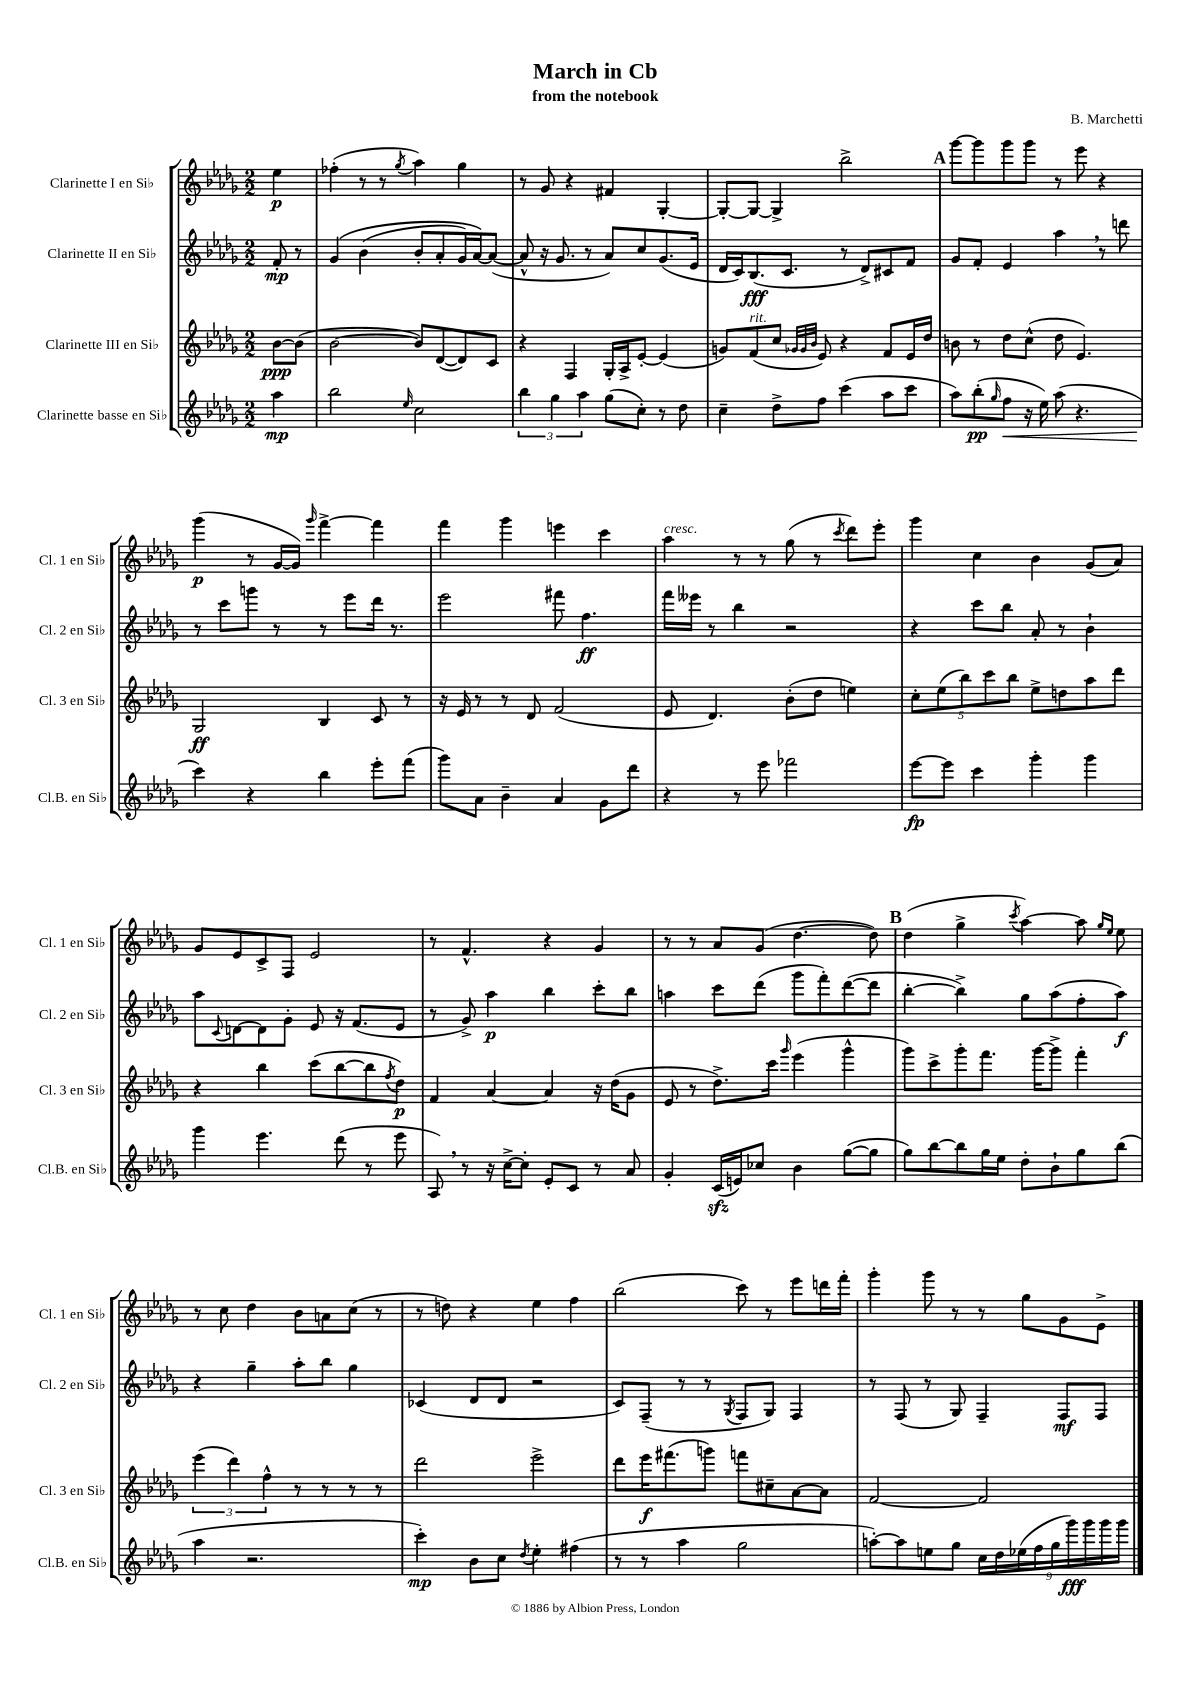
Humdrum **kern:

**kern	**dynam	**kern	**dynam	**kern	**dynam	**kern	**dynam
*part4	*part4	*part3	*part3	*part2	*part2	*part1	*part1
*staff4	*staff4	*staff3	*staff3	*staff2	*staff2	*staff1	*staff1
*I"Clarinette basse en Si♭	*	*I"Clarinette III en Si♭	*	*I"Clarinette II en Si♭	*	*I"Clarinette I en Si♭	*
*I'Cl.B. en Si♭	*	*I'Cl. 3 en Si♭	*	*I'Cl. 2 en Si♭	*	*I'Cl. 1 en Si♭	*
*clefG2	*	*clefG2	*	*clefG2	*	*clefG2	*
*k[b-e-a-d-g-]	*	*k[b-e-a-d-g-]	*	*k[b-e-a-d-g-]	*	*k[b-e-a-d-g-]	*
*M2/2	*	*M2/2	*	*M2/2	*	*M2/2	*
=	=	=	=	=	=	=	=
4aa-\	mp	[8b-\L	ppp	8f'/	mp	4ee-\	p
.	.	(8b-\J]	.	8r	.	.	.
=1	=1	=1	=1	=1	=1	=1	=1
2bb-\	.	[2b-\	.	(4g-/	.	(4ff-X'\	.
.	.	.	.	(4b-\	.	8r	.
.	.	.	.	.	.	8r	.
16qqee-/	.	.	.	.	.	8qgg-/	.
2cc\	.	8b-/L])	.	8b-'/L	.	4aa-\)	.
.	.	([8d-/	.	8a-'/	.	.	.
.	.	8d-/])	.	16g-/L)	.	4gg-\	.
.	.	.	.	[16a-/J)	.	.	.
.	.	8c/J	.	(8a-/J_	.	.	.
=2	=2	=2	=2	=2	=2	=2	=2
6bb-\	.	4r	.	8a-^^/]	.	8r	.
.	.	.	.	16r	.	8g-/	.
6gg-\	.	.	.	.	.	.	.
.	.	.	.	8.g-/	.	.	.
.	.	4F/	.	.	.	4r	.
6aa-\	.	.	.	.	.	.	.
.	.	.	.	8r	.	.	.
(8gg-\L	.	16G-'/LL	.	8a-/L)	.	4f#X/	.
.	.	16A-^/J	.	.	.	.	.
8cc'\J)	.	[8e-'/J	.	8cc/	.	.	.
8r	.	(4e-/]	.	(8.g-/	.	[4G-'/	.
8dd-\	.	.	.	.	.	.	.
.	.	.	.	16e-/Jk	.	.	.
=3	=3	=3	=3	=3	=3	=3	=3
4cc~\	.	8gn/L)	.	16d-/LL	.	8G-'/L_	.
.	.	.	.	16c/J)	.	.	.
!	!	!LO:TX:a:i:t=rit.	!	!	!	!	!
.	.	(8f/	.	(8.B-/	fff	8G-/J_	.
8dd-^\L	.	8cc/J	.	.	.	4G-^/]	.
.	.	.	.	8.c/J	.	.	.
.	.	32qqg-X/LLL	.	.	.	.	.
.	.	32qqg-/	.	.	.	.	.
.	.	32qqb-/JJJ	.	.	.	.	.
8ff\J	.	8e-/)	.	.	.	.	.
(4ccc\	.	4r	.	8r	.	2bb-^\	.
.	.	.	.	8d-^/L)	.	.	.
8aa-\L	.	8f/L	.	8c#X/	.	.	.
8ccc\J	.	16e-/L	.	8f/J	.	.	.
.	.	16dd-/JJ	.	.	.	.	.
!!LO:REH:place=s1:t=A
=4	=4	=4	=4	=4	=4	=4	=4
8aa-\L)	.	8bn\	.	8g-/L	.	[8ggg-\L	.
(8bb-'\	pp	8r	.	8f'/J	.	8ggg-\]	.
16qqgg-/	.	.	.	.	.	.	.
!	!LO:HP:b	!	!	!	!	!	!
8ff\J	<	8dd-\L	.	4e-/	.	8ggg-\	.
16r	.	(8cc^^\J	.	.	.	8ggg-\J	.
16ee-\)	.	.	.	.	.	.	.
(8aa-\	.	8dd-\	.	4aa-,\	.	8r	.
4.r	.	4.e-/)	.	.	.	8eee-\	.
.	.	.	.	8r	.	4r	.
.	.	.	.	8dddn\	.	.	.
!!LO:LB:g=z
=5	=5	=5	=5	=5	=5	=5	=5
4ccc\)	.	2G-/	ff	8r	.	(4ggg-\	p
.	.	.	.	8ccc\L	.	.	.
4r	[	.	.	8gggn\J	.	8r	.
.	.	.	.	8r	.	[16g-/LL	.
.	.	.	.	.	.	16g-/JJ])	.
.	.	.	.	.	.	16qqggg-/	.
4bb-\	.	4B-/	.	8r	.	[4fff^\	.
.	.	.	.	8eee-\L	.	.	.
8eee-'\L	.	8c/	.	16ddd-\Jk	.	4fff\]	.
.	.	.	.	8.r	.	.	.
(8fff\J	.	8r	.	.	.	.	.
=6	=6	=6	=6	=6	=6	=6	=6
8ggg-\L)	.	16r	.	2eee-\	.	4fff\	.
.	.	16e-/	.	.	.	.	.
8a-\J	.	8r	.	.	.	.	.
4b-~\	.	8r	.	.	.	4ggg-\	.
.	.	8d-/	.	.	.	.	.
4a-/	.	(2f/	.	8fff#X\	.	4eeen\	.
.	.	.	.	4.ff\	ff	.	.
8g-\L	.	.	.	.	.	4ccc\	.
8ddd-\J	.	.	.	.	.	.	.
=7	=7	=7	=7	=7	=7	=7	=7
!	!	!	!	!	!	!LO:TX:a:i:t=cresc.	!
4r	.	8e-/	.	16fff\LL	.	4aa-\	.
.	.	.	.	16eee--X\JJ	.	.	.
.	.	4.d-/)	.	8r	.	.	.
8r	.	.	.	4bb-\	.	8r	.
8eee-\	.	.	.	.	.	8r	.
2fff-X\	.	(8b-'\L	.	2r	.	(8gg-\	.
.	.	8dd-\J	.	.	.	8r	.
.	.	.	.	.	.	8qccc/	.
.	.	4een\)	.	.	.	8ddd-\L)	.
.	.	.	.	.	.	8eee-'\J	.
=8	=8	=8	=8	=8	=8	=8	=8
[8eee-\L	fp	10cc'\L	.	4r	.	4ggg-\	.
.	.	(10ee-\	.	.	.	.	.
8eee-\J]	.	.	.	.	.	.	.
.	.	10bb-\)	.	.	.	.	.
4ccc\	.	.	.	8ccc\L	.	4cc\	.
.	.	10ccc\	.	.	.	.	.
.	.	.	.	8bb-\J	.	.	.
.	.	10bb-\J	.	.	.	.	.
4ggg-'\	.	8ee-^\L	.	8a-'/	.	4b-\	.
.	.	8ddn\	.	8r	.	.	.
4ggg-\	.	8aa-\	.	4b-`\	.	(8g-/L	.
.	.	8ddd-\J	.	.	.	8a-/J)	.
!!LO:LB:g=z
=9	=9	=9	=9	=9	=9	=9	=9
4ggg-\	.	4r	.	8aa-\L	.	8g-/L	.
.	.	.	.	8qqc/	.	.	.
.	.	.	.	[8dn\	.	8e-/	.
4.eee-\	.	4bb-\	.	8d\]	.	8c^/	.
.	.	.	.	8g-'\J	.	8F/J	.
.	.	(8ccc\L	.	8e-/	.	2e-/	.
(8ddd-\	.	[8bb-\	.	16r	.	.	.
.	.	.	.	(8.f/L	.	.	.
8r	.	8bb-\]	.	.	.	.	.
.	.	8qff/	.	.	.	.	.
8eee-\	.	8dd-\J)	p	8e-/J	.	.	.
=10	=10	=10	=10	=10	=10	=10	=10
8A-,/)	.	4f/	.	8r	.	8r	.
8r	.	.	.	8g-^/)	.	4.f^^/	.
16r	.	[4a-/	.	4aa-\	p	.	.
[16cc^\KL	.	.	.	.	.	.	.
8cc'\J]	.	.	.	.	.	.	.
8e-'/L	.	4a-/]	.	4bb-\	.	4r	.
8c/J	.	.	.	.	.	.	.
8r	.	16r	.	8ccc'\L	.	4g-/	.
.	.	(16dd-\KL	.	.	.	.	.
8a-/	.	8g-\J	.	8bb-\J	.	.	.
=11	=11	=11	=11	=11	=11	=11	=11
4g-'/	.	8e-/	.	4aan\	.	8r	.
.	.	8r	.	.	.	8r	.
(16czz/LL	.	8.dd-^\L)	.	8ccc\L	.	8a-/L	.
16en/J)	.	.	.	.	.	.	.
8cc-X/J	.	.	.	(8ddd-\J	.	(8g-/J	.
.	.	16ccc\Jk	.	.	.	.	.
.	.	16qqggg-/	.	.	.	.	.
4b-\	.	(4eee-\	.	8ggg-\L	.	[4.dd-\	.
.	.	.	.	8fff'\)	.	.	.
([8gg-\L	.	4ggg-^^\	.	([8ddd-\	.	.	.
8gg-\J]	.	.	.	8ddd-\J]	.	8dd-\])	.
!!LO:REH:place=s1:t=B
=12	=12	=12	=12	=12	=12	=12	=12
8gg-\L)	.	8ggg-\L)	.	[4bb-'\	.	(4dd-\	.
[8bb-\	.	8ccc^\	.	.	.	.	.
8bb-\]	.	8ggg-'\	.	4bb-^\])	.	4gg-^\	.
16gg-\L	.	8.fff\J	.	.	.	.	.
16ee-\JJ	.	.	.	.	.	.	.
.	.	.	.	.	.	8qccc/	.
8dd-'\L	.	.	.	8gg-\L	.	[4aa-\)	.
.	.	[16ggg-\KL	.	.	.	.	.
8b-`\	.	8ggg-^\J]	.	(8aa-\	.	.	.
8gg-\	.	4fff'\	.	8ff'\	.	8aa-\]	.
.	.	.	.	.	.	16qqgg-/LL	.
.	.	.	.	.	.	16qqee-/JJ	.
(8bb-\J	.	.	.	8aa-\J)	f	8ee-\	.
!!LO:LB:g=z
=13	=13	=13	=13	=13	=13	=13	=13
4aa-\	.	(6eee-\	.	4r	.	8r	.
.	.	.	.	.	.	8cc\	.
.	.	6ddd-\)	.	.	.	.	.
2.r	.	.	.	4gg-~\	.	4dd-\	.
.	.	6ff^^\	.	.	.	.	.
.	.	8r	.	8aa-'\L	.	8b-\L	.
.	.	8r	.	8bb-\J	.	8an\	.
.	.	8r	.	4gg-\	.	(8cc\J	.
.	.	8r	.	.	.	8r	.
=14	=14	=14	=14	=14	=14	=14	=14
4ccc'\)	mp	2ddd-\	.	(4c-X/	.	8r	.
.	.	.	.	.	.	8ddn\)	.
8b-\L	.	.	.	8d-/L	.	4r	.
8cc\J	.	.	.	8d-/J	.	.	.
8qdd-/	.	.	.	.	.	.	.
4ee-'\	.	2eee-^\	.	2r	.	4ee-\	.
(4ff#X\	.	.	.	.	.	4ff\	.
=15	=15	=15	=15	=15	=15	=15	=15
8r	.	8ddd-\L	.	8c/L)	.	(2bb-\	.
8r	.	16eee-\K	f	(8F~/J	.	.	.
.	.	(8.fff#X\	.	.	.	.	.
4aa-\	.	.	.	8r	.	.	.
.	.	8gggn\J)	.	8r	.	.	.
.	.	.	.	8qG-/	.	.	.
2gg-\	.	8fffn\L	.	8F/L	.	8ccc\)	.
.	.	8cc#X~\	.	8G-/J)	.	8r	.
.	.	[8a-\	.	4F/	.	8eee-\L	.
.	.	8a-\J]	.	.	.	16dddn\L	.
.	.	.	.	.	.	16fff'\JJ	.
=16	=16	=16	=16	=16	=16	=16	=16
[8aan'\L)	.	[2f/	.	8r	.	4ggg-'\	.
8aa\]	.	.	.	(8F/	.	.	.
8een\	.	.	.	8r	.	8ggg-\	.
8gg-\J	.	.	.	8G-/)	.	8r	.
18cc\LL	.	2f/]	.	4F~/	.	8r	.
18dd-\	.	.	.	.	.	.	.
(18ee-X\	.	.	.	.	.	.	.
.	.	.	.	.	.	8gg-\L	.
18ff\	.	.	.	.	.	.	.
18gg-\	.	.	.	.	.	.	.
.	.	.	.	8F/L	mf	8g-\	.
18ggg-\)	fff	.	.	.	.	.	.
18ggg-\	.	.	.	.	.	.	.
.	.	.	.	8F/J	.	8e-^\J	.
18ggg-\	.	.	.	.	.	.	.
18ggg-\JJ	.	.	.	.	.	.	.
==	==	==	==	==	==	==	==
*-	*-	*-	*-	*-	*-	*-	*-
